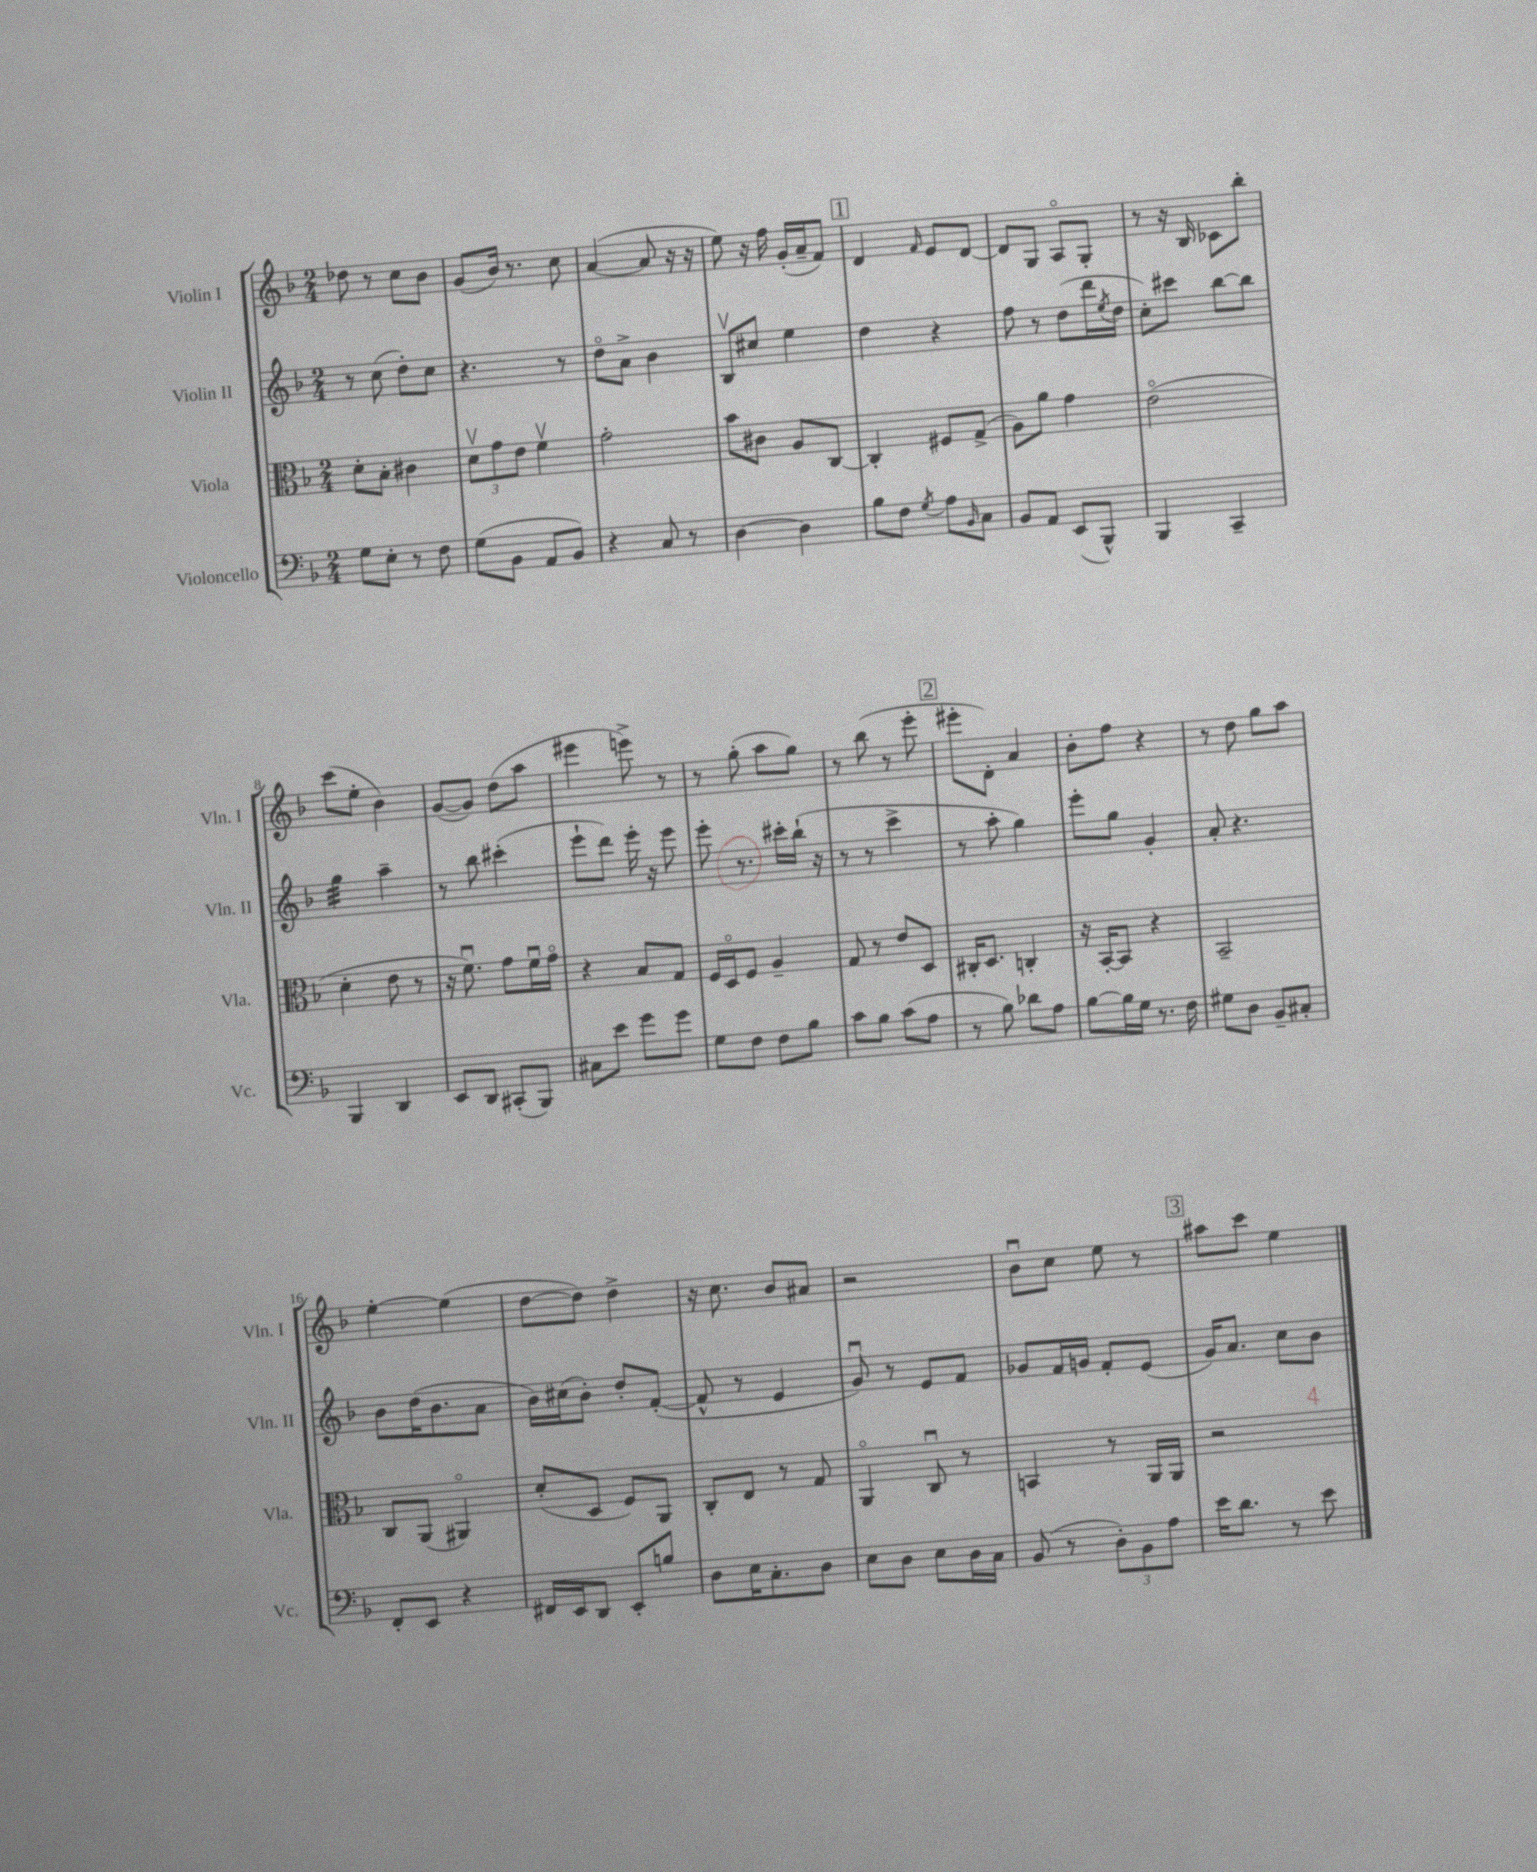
<<
\new StaffGroup <<
\new Staff = "s0" \with { instrumentName = "Violin I" shortInstrumentName = "Vln. I" } {
    \clef treble \key f \major \numericTimeSignature \time 2/4
    des''8 r8 c''8 bes'8 |
    g'8( bes'16) r8. c''8 |
    a'4~( a'8 r16 r16 |
    e''8) r16 f''16 g'16-.( a'16-- f'8) |
    \mark \markup { \box "1" } d'4 \grace { f'16 } e'8 d'8~ |
    d'8 g8 a8\flageolet g8-. |
    r8 r16 bes16 ces'8 bes''8-. |
    c'''8( e''8-. bes'4) |
    g'8~( g'8) d''8( a''8 |
    eis'''4 e'''8->) r8 |
    r8 g''8-.( a''8 g''8) |
    r8 bes''8( r8 e'''8-. |
    \mark \markup { \box "2" } eis'''8-. d'8-.) a'4 |
    bes'8-. f''8 r4 |
    r8 d''8 g''8 a''8 |
    e''4~-. e''4( |
    d''8~ d''8) d''4-> |
    r16 c''8. bes'8 ais'8 |
    r2 |
    bes'8\downbow c''8 e''8 r8 |
    \mark \markup { \box "3" } ais''8 c'''8 e''4 \bar "|." |
}
\new Staff = "s1" \with { instrumentName = "Violin II" shortInstrumentName = "Vln. II" } {
    \clef treble \key f \major \numericTimeSignature \time 2/4
    r8 c''8( d''8-.) c''8 |
    r4. r8 |
    d''8\flageolet a'8-> bes'4 |
    bes8\upbow cis''8 e''4 |
    \mark \markup { \box "1" } d''4 r4 |
    f''8 r8 d''8( d'''16 \acciaccatura { e''8 } d''16 |
    c''8-.) cis'''8 bes''8~ bes''8 |
    g''4:32 a''4-- |
    r8 bes''8 cis'''4-.( |
    e'''8-! d'''8) e'''16-. r16 e'''8 |
    e'''8-. r8. cis'''16-. bes''16-!( r16 |
    r8 r8 c'''4-> |
    \mark \markup { \box "2" } r8 a''8-. g''4) |
    e'''8-. g''8 g'4-. |
    a'8-. r4. |
    bes'8 d''16( bes'8. a'8 |
    bes'16) cis''16( bes'8-.) d''8-. f'8~-.( |
    f'8-^ r8 e'4 |
    g'8\downbow) r8 e'8 f'8 |
    ges'8 f'16 g'16 f'8-. e'8( |
    \mark \markup { \box "3" } g'16) a'8. c''8 bes'8 \bar "|." |
}
\new Staff = "s2" \with { instrumentName = "Viola" shortInstrumentName = "Vla." } {
    \clef alto \key f \major \numericTimeSignature \time 2/4
    d'8-. bes8-. cis'4 |
    \tuplet 3/2 { d'8\upbow g'8 e'8 } f'4\upbow |
    g'2-. |
    bes'8 cis'8 a8 c8~ |
    \mark \markup { \box "1" } c4-. fis8 g8->( |
    a8) a'8 g'4 |
    e'2\flageolet( |
    d'4-. e'8 r8 |
    r16 f'8.\downbow) g'8 f'16\downbow g'16\flageolet |
    r4 bes8 g8 |
    f16 d16\flageolet f8 a4-- |
    g8 r8 e'8 d8 |
    \mark \markup { \box "2" } cis16-. d8. c4-. |
    r16 bes,16~-. bes,8 r4 |
    bes,2-- |
    c8 a,8( ais,4\flageolet) |
    d'8-.( d8 f8) a,8 |
    c8-. e8 r8 g8 |
    a,4\flageolet c8\downbow r8 |
    b,4 r8 a,16 a,16 |
    \mark \markup { \box "3" } r2 \bar "|." |
}
\new Staff = "s3" \with { instrumentName = "Violoncello" shortInstrumentName = "Vc." } {
    \clef bass \key f \major \numericTimeSignature \time 2/4
    g8 e8-. r8 f8 |
    g8( bes,8 a,8 bes,8) |
    r4 c8 r8 |
    d4~ d4 |
    \mark \markup { \box "1" } bes8 f8 \acciaccatura { g8 } a8 \grace { bes,16 } c8 |
    bes,8 a,8 e,8( bes,,8-^) |
    bes,,4 c,4-- |
    bes,,4 d,4 |
    e,8 d,8 cis,8-.( bes,,8) |
    cis8 e'8 g'8 g'8 |
    g8 f8 f8 bes8 |
    c'8 bes8 c'8( a8 |
    \mark \markup { \box "2" } r8 bes8) des'8 a8 |
    bes8~ bes16 g16 r8. f16 |
    gis8 d8 bes,8-- cis8-. |
    f,8-. e,8 r4 |
    fis,16 e,16 d,8 e,8-. b8 |
    d8 e16 c8.-. d8 |
    e8 d8 e8 d16 c16 |
    bes,8( r8 \tuplet 3/2 { d8-.) bes,8 a8 } |
    \mark \markup { \box "3" } e'16 d'8. r8 e'8 \bar "|." |
}
>>
>>
